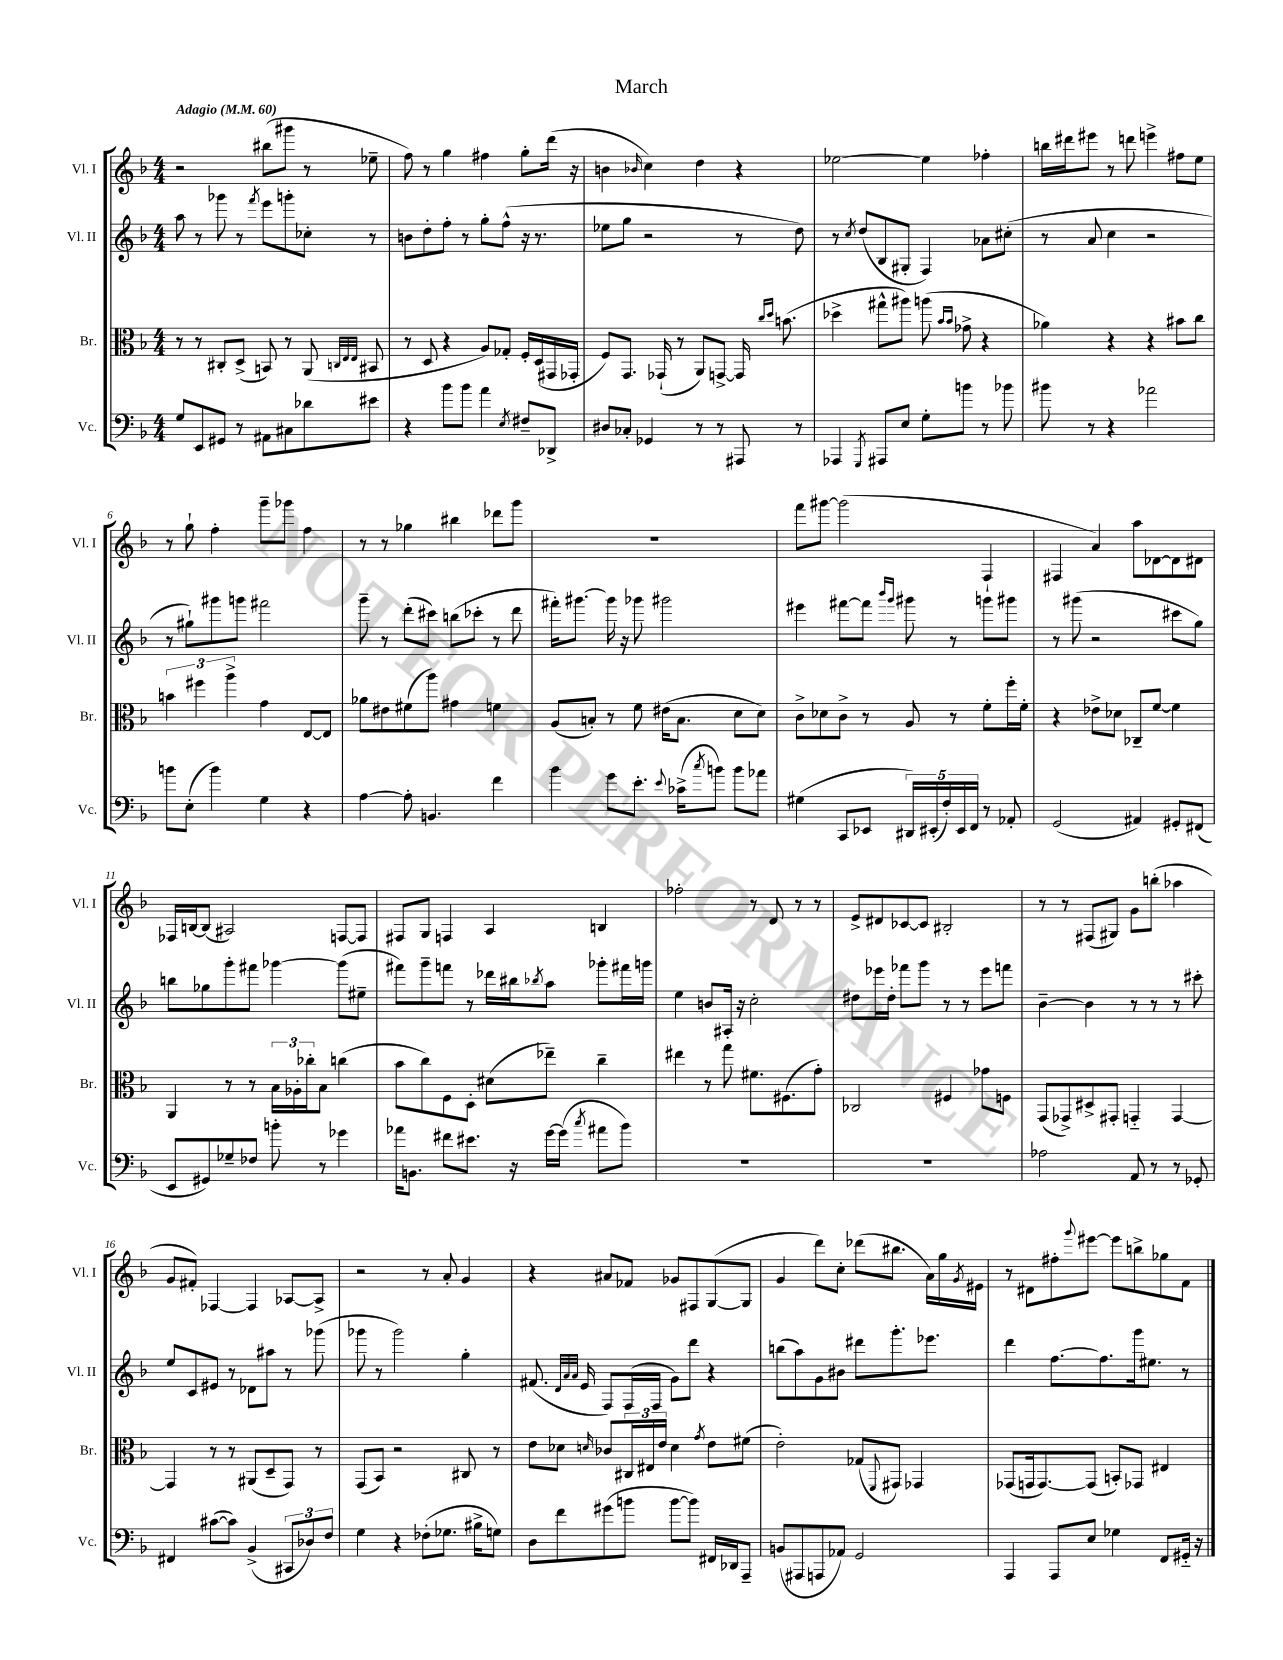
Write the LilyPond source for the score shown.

\header { title = "March" }
<<
\new StaffGroup <<
\new Staff = "s0" \with { instrumentName = "Vl. I" shortInstrumentName = "Vl. I" } {
    \clef treble \key f \major \numericTimeSignature \time 4/4 \tempo "Adagio" 4 = 60
    r2 bis''8( gis'''8 r8 ees''8-- |
    f''8) r8 g''4 fis''4 g''8-. d'''16( r16 |
    b'4 \grace { bes'16 } c''4) d''4 r4 |
    ees''2~ ees''4 fes''4-. |
    b''16 dis'''16 eis'''8 r8 d'''8 e'''4-> fis''8 e''8 |
    r8 g''8-! f''4-. g'''8-- ges'''8 f''4 |
    r8 r8 ges''4 bis''4 des'''8 g'''8 |
    R1 |
    f'''8 gis'''8~ gis'''2( f4-! |
    fis4 a'4) a''8 des'8~ des'8 dis'8 |
    fes16 b16~ b8( ais2) f8~ f8 |
    fis8 g8 f4 a4 b4 |
    fes''2-. r8 d'8 r8 r8 |
    e'8-> dis'8 ces'8~ ces'8 bis2-. |
    r8 r8 fis8( gis8) g'8 b''8-.( aes''4 |
    g'8 fis'8-.) fes4~ fes4 aes8~ aes8-> |
    r2 r8 a'8-. g'4 |
    r4 ais'8 fes'8 ges'8 fis8 g8~( g8 |
    g'4 d'''8) c''8-. des'''8( bis''8. a'16) g''16 \acciaccatura { g'8 } eis'16 |
    r8 dis'8 fis''8-. \appoggiatura { g'''8 } eis'''8~ eis'''8 b''8-> ges''8 f'8 \bar "|." |
}
\new Staff = "s1" \with { instrumentName = "Vl. II" shortInstrumentName = "Vl. II" } {
    \clef treble \key f \major \numericTimeSignature \time 4/4
    a''8 r8 ges'''8 r8 \acciaccatura { f'''8 } e'''8 g'''8-. ces''8-. r8 |
    b'8 d''8-. f''8-. r8 g''8-. f''8-^( r16 r8. |
    ees''8 g''8 r2 r8 d''8) |
    r8 \acciaccatura { c''8 } d''8( bes8 gis8-. f4) aes'8 cis''8-.( |
    r8 a'8 c''4 r2 |
    r8 gis''8-!) gis'''8 g'''8 fis'''2 |
    g'''8-- r8 d'''8-.( cis'''8) b''8( ces'''8-. r8 d'''8 |
    fis'''16-.) gis'''8.~ gis'''16 r16 ges'''8 gis'''2 |
    eis'''4 fis'''8~ fis'''8 \grace { bes'''16 g'''16 } gis'''8 r8 g'''8 gis'''8 |
    r8 gis'''8( r2 cis'''8 g''8) |
    b''8 ges''8 g'''8-. fis'''8 ges'''4~ ges'''8( eis''8-- |
    fis'''8) g'''8-- f'''8 r8 des'''16 bis''16 \acciaccatura { bes''8 } a''8 ges'''8-. fis'''16 g'''16 |
    e''4 b'8 ais16-. r16 c''2-. |
    dis''8 ees'''16 dis''16-. fes'''8 g'''8 r8 r8 ees'''8 f'''8 |
    bes'4~-- bes'4 r8 r8 r8 cis'''8-. |
    e''8 c'8 eis'8 r8 des'8 ais''8 r8 ges'''8( |
    ges'''8 r8 ges'''2) g''4-. |
    fis'8.( \grace { d'32 a'32 a'32 } e'16 f8) f16( f16 g'8) d'''8 r4 |
    b''8( a''8) g'8 bis'8 dis'''8 g'''8.-. ees'''8. |
    d'''4 f''8.~ f''8. g'''16 eis''8. r8 \bar "|." |
}
\new Staff = "s2" \with { instrumentName = "Br." shortInstrumentName = "Br." } {
    \clef alto \key f \major \numericTimeSignature \time 4/4
    r8 r8 cis8-. d8->( b,8) r8 a,8( \grace { c32 e32 e32 } bis,8 |
    r8 d8 r4 a8) ges8-. f16-. d16( gis,16 ges,16-. |
    f8) g,8. ges,16-!( r8 a,8) g,8~-> g,16 \grace { c''16 d''16 } b'8.( |
    des''4-> gis''8-^ ais''8) a''8( \grace { bes'16 bes'16 } ges'8-> r4 |
    aes'4) r4 r4 bis'8 c''8 |
    \tuplet 3/2 { b'4 fis''4 a''4-> } g'4 e8~ e8 |
    aes'8 eis'8 fis'8( a''8) gis'4 f'4 |
    a8( b8-.) r8 f'8 eis'16( b8. d'8 d'8) |
    c'8-> des'8 c'8-> r8 a8 r8 f'8-. f''16-. f'16-. |
    r4 ees'8-> des'8 ces8-- f'8~ f'4 |
    a,4 r8 r8 \tuplet 3/2 { bes16 aes16-. ces''16-. } bes8 c''4( |
    bes'8 c''8) f8 d8-. dis'8( ees''8--) c''4-- |
    eis''4 r8 g''8 fis'8. fis8.( g'8-.) |
    ces2 fis4 ges'8 f8 |
    g,8( ges,8->) dis8-> gis,8-. g,4-_ g,4~ |
    g,4 r8 r8 ais,8( d8-- g,8) r8 |
    g,8( bes,8) r2 cis8 r8 |
    e'8 des'8 \grace { d'16 } ces'8 \tuplet 3/2 { cis16 eis16 e'16 } d'4 \acciaccatura { g'8 } e'8 fis'8( |
    e'2-.) ges8( \appoggiatura { f,8 } gis,8) ges,4 |
    ges,8( g,16 g,8.~) g,8( b,8-.) ges,8 eis4 \bar "|." |
}
\new Staff = "s3" \with { instrumentName = "Vc." shortInstrumentName = "Vc." } {
    \clef bass \key f \major \numericTimeSignature \time 4/4
    g8 e,8 gis,8 r8 ais,8 cis8 des'8 eis'8 |
    r4 bes'8 bes'8 a'4 \acciaccatura { e8 } fis8-- des,8-> |
    dis8 ces8-. ges,4 r8 r8 ais,,8 r8 |
    aes,,4 \acciaccatura { g,,8 } ais,,8 e8 g8-. b'8 r8 bes'8 |
    bis'8 r8 r4 aes'2 |
    b'8 e8-.( b'4) g4 r4 |
    a4~ a8-. b,4. f'4 |
    bes'4 g'8 e'8.-. \appoggiatura { e'8 } ces'16->( \acciaccatura { c''8 } b'8) b'8 aes'8 |
    gis4( c,8 ees,8 \tuplet 5/4 { dis,16) eis,16-.( f16-.) eis,16 f,16 } r8 aes,8-. |
    g,2( ais,4) gis,8-. fis,8( |
    e,8 gis,8) ges8-- fes8 b'8-. r8 ges'4 |
    aes'16 b,8. fis'8 eis'8. r16 g'16~ g'16( \acciaccatura { c''8 } ais'8 bes'8) |
    R1 |
    R1 |
    aes2 a,8 r8 r8 ges,8-. |
    fis,4 cis'8~( cis'8) bes,4->( \tuplet 3/2 { cis,8 des8) f8 } |
    g4 r4 fes8-.( ges8. bis16-> g8) |
    d8 f'8 gis'8( b'8 b'8~ b'8) fis,16 des,16 a,,8-- |
    b,8( ais,,8 a,,8 aes,8) g,2 |
    a,,4 a,,8 e8 ges4 f,8 gis,16-_ r16 \bar "|." |
}
>>
>>
